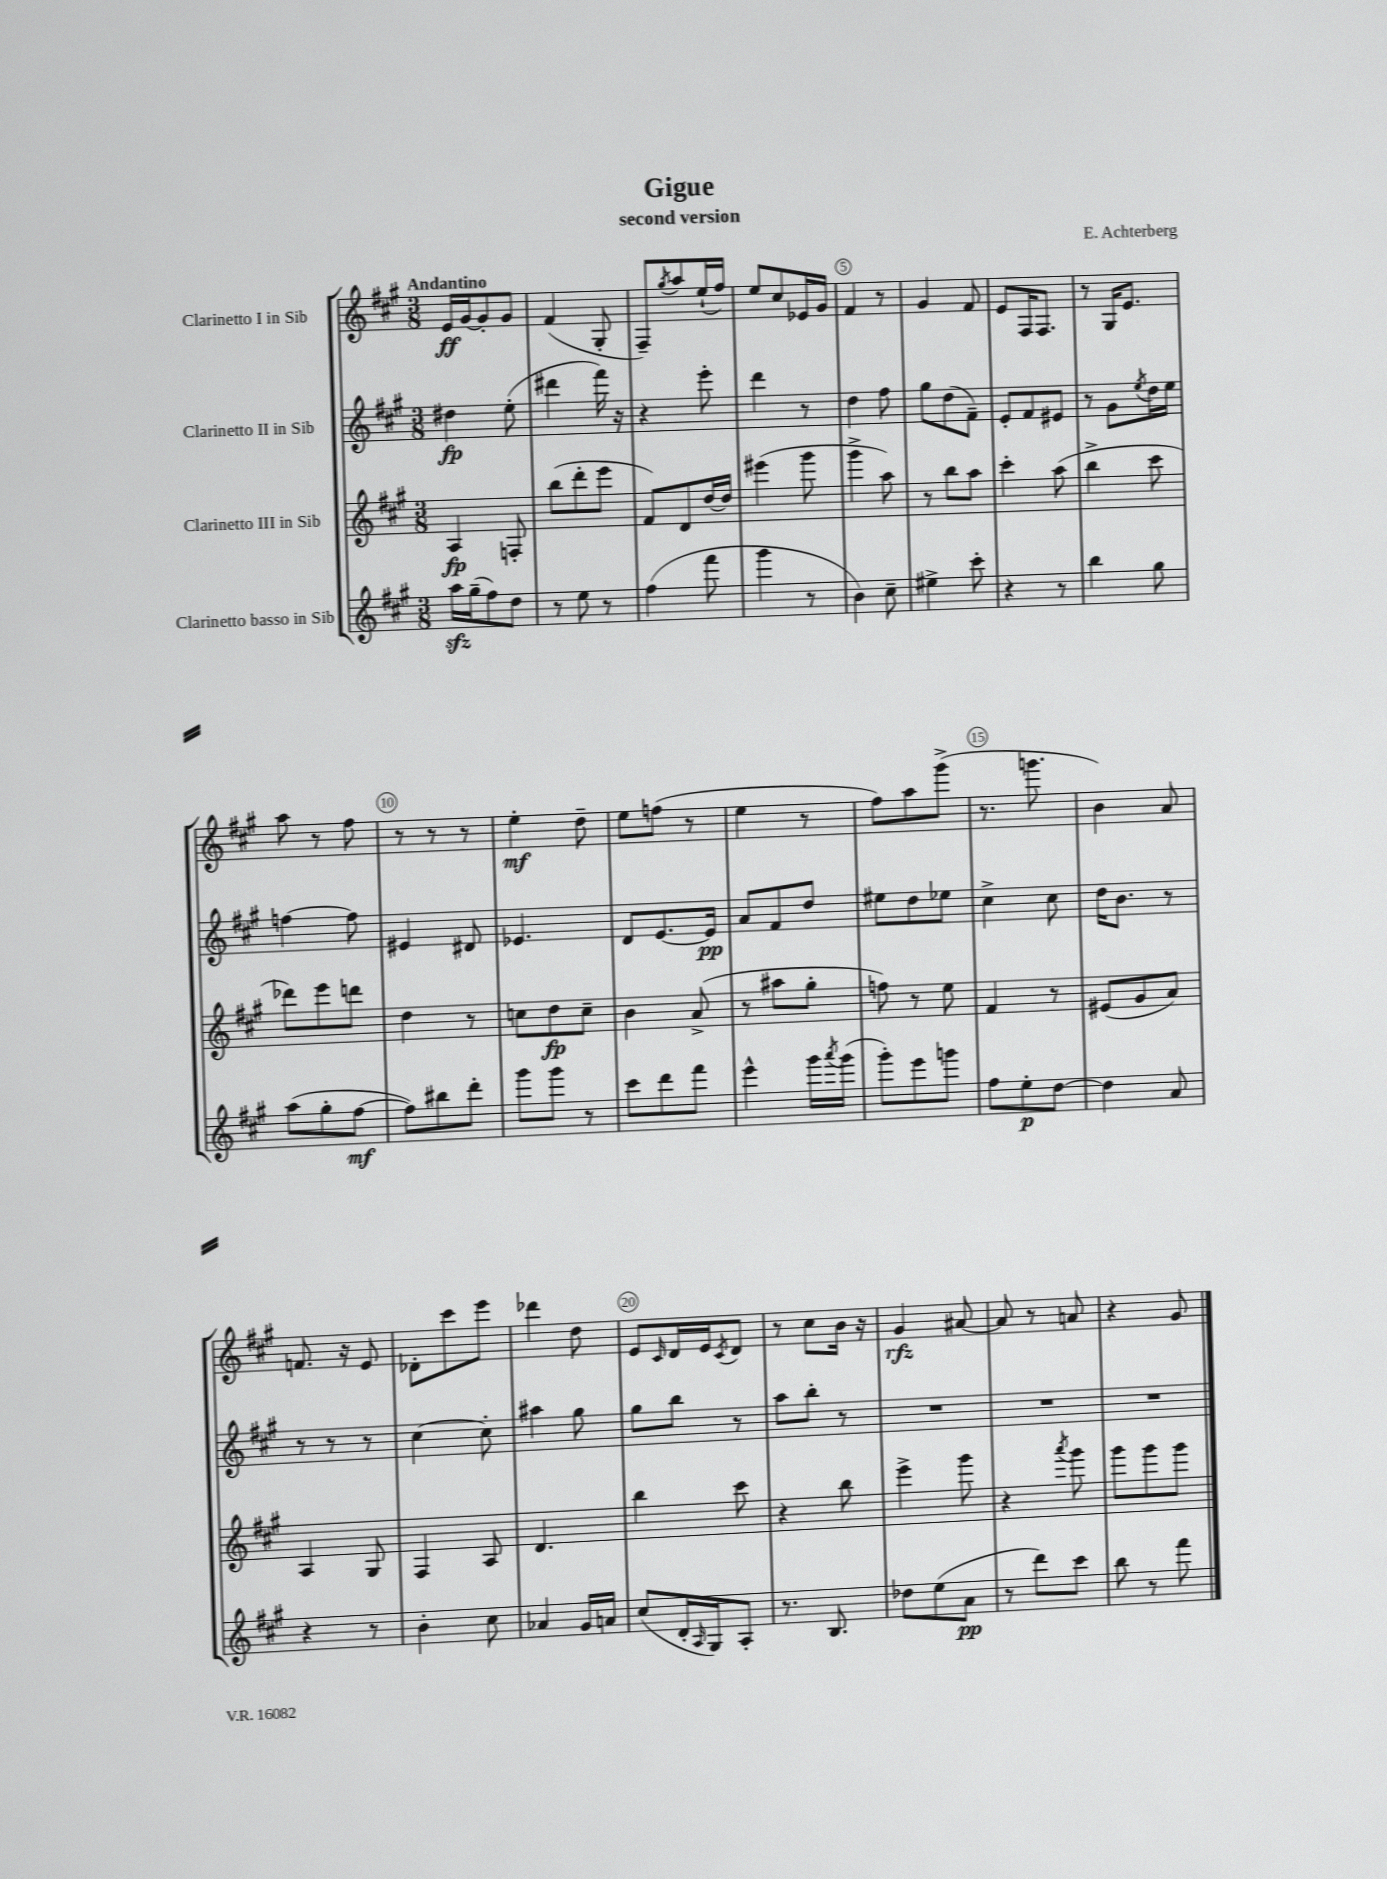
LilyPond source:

\header { title = "Gigue" composer = "E. Achterberg" subtitle = "second version" }
<<
\new StaffGroup <<
\new Staff = "s0" \with { instrumentName = "Clarinetto I in Sib" } {
    \clef treble \key a \major \numericTimeSignature \time 3/8 \tempo "Andantino"
    e'16\ff gis'16~ gis'8-. gis'8 |
    fis'4( gis8-. |
    fis8--) \acciaccatura { gis''8 } a''8 e''16-!( fis''16) |
    e''8 cis''8 ees'16 gis'16 |
    fis'4 r8 |
    gis'4 fis'8 |
    e'8 fis16 fis8. |
    r8 gis16 e'8. |
    a''8 r8 fis''8 |
    r8 r8 r8 |
    e''4-.\mf d''8-- |
    e''8 f''8( r8 |
    e''4 r8 |
    fis''8) a''8 gis'''8->( |
    r8. g'''8. |
    b'4) a'8 |
    f'8. r16 e'8 |
    des'8-. cis'''8 e'''8 |
    des'''4 d''8 |
    e'8 \grace { cis'16 } d'16 e'16 \acciaccatura { cis'8 } d'8 |
    r8 cis''8 b'16 r16 |
    gis'4\rfz ais'8~ |
    ais'8 r8 a'8 |
    r4 gis'8 \bar "|." |
}
\new Staff = "s1" \with { instrumentName = "Clarinetto II in Sib" } {
    \clef treble \key a \major \numericTimeSignature \time 3/8
    dis''4\fp e''8-.( |
    dis'''4 fis'''16) r16 |
    r4 e'''8-. |
    d'''4 r8 |
    d''4 fis''8 |
    gis''8 d''8( fis'8--) |
    e'8-. fis'8 eis'8 |
    r8 gis'8 \acciaccatura { e''8 } d''16 e''16 |
    f''4~ f''8 |
    eis'4 dis'8 |
    ees'4. |
    d'8 e'8.~ e'16\pp |
    a'8 fis'8 d''8 |
    eis''8 d''8 ees''8 |
    cis''4-> cis''8 |
    d''16 b'8. r8 |
    r8 r8 r8 |
    cis''4~ cis''8-. |
    ais''4 gis''8 |
    gis''8 b''8 r8 |
    a''8 b''8-. r8 |
    R4. |
    R4. |
    R4. \bar "|." |
}
\new Staff = "s2" \with { instrumentName = "Clarinetto III in Sib" } {
    \clef treble \key a \major \numericTimeSignature \time 3/8
    a4\fp f8-. |
    b''8( d'''8-. e'''8 |
    fis'8) d'8 d''16~ d''16 |
    eis'''4( gis'''8 |
    gis'''4-> a''8) |
    r8 b''8 a''8 |
    cis'''4-. a''8( |
    b''4-> cis'''8 |
    des'''8) e'''8 d'''8 |
    d''4 r8 |
    c''8 d''8\fp c''8-- |
    b'4 a'8->( |
    r8 ais''8 gis''8-. |
    f''8) r8 e''8 |
    fis'4 r8 |
    eis'8( gis'8 a'8) |
    a4 gis8 |
    fis4 a8 |
    d'4. |
    b''4 cis'''8 |
    r4 b''8 |
    e'''4-> gis'''8 |
    r4 \acciaccatura { a'''8 } gis'''8 |
    gis'''8 gis'''8 gis'''8 \bar "|." |
}
\new Staff = "s3" \with { instrumentName = "Clarinetto basso in Sib" } {
    \clef treble \key a \major \numericTimeSignature \time 3/8
    a''16\sfz gis''16--( fis''8) d''8 |
    r8 e''8 r8 |
    fis''4( fis'''8 |
    gis'''4 r8 |
    b'4) cis''8-- |
    eis''4-> cis'''8-. |
    r4 r8 |
    b''4 gis''8 |
    a''8( gis''8-. fis''8~\mf |
    fis''8) bis''8 d'''8-. |
    gis'''8 gis'''8 r8 |
    cis'''8 d'''8 fis'''8 |
    e'''4-^ gis'''16 \acciaccatura { a'''8 } gis'''16( |
    gis'''8-.) e'''8 g'''8 |
    fis''8 e''8-.\p d''8~ |
    d''4 a'8 |
    r4 r8 |
    b'4-. cis''8 |
    aes'4 gis'16 a'16 |
    cis''8( d'16-. \grace { a16 } gis16) a8-. |
    r8. b8. |
    des''8 e''8( a'8\pp |
    r8 d'''8) cis'''8 |
    b''8 r8 fis'''8 \bar "|." |
}
>>
>>
\layout { \context { \Score \override BarNumber.break-visibility = ##(#f #t #t) barNumberVisibility = #(every-nth-bar-number-visible 5) \override BarNumber.stencil = #(make-stencil-circler 0.1 0.3 ly:text-interface::print) } }
